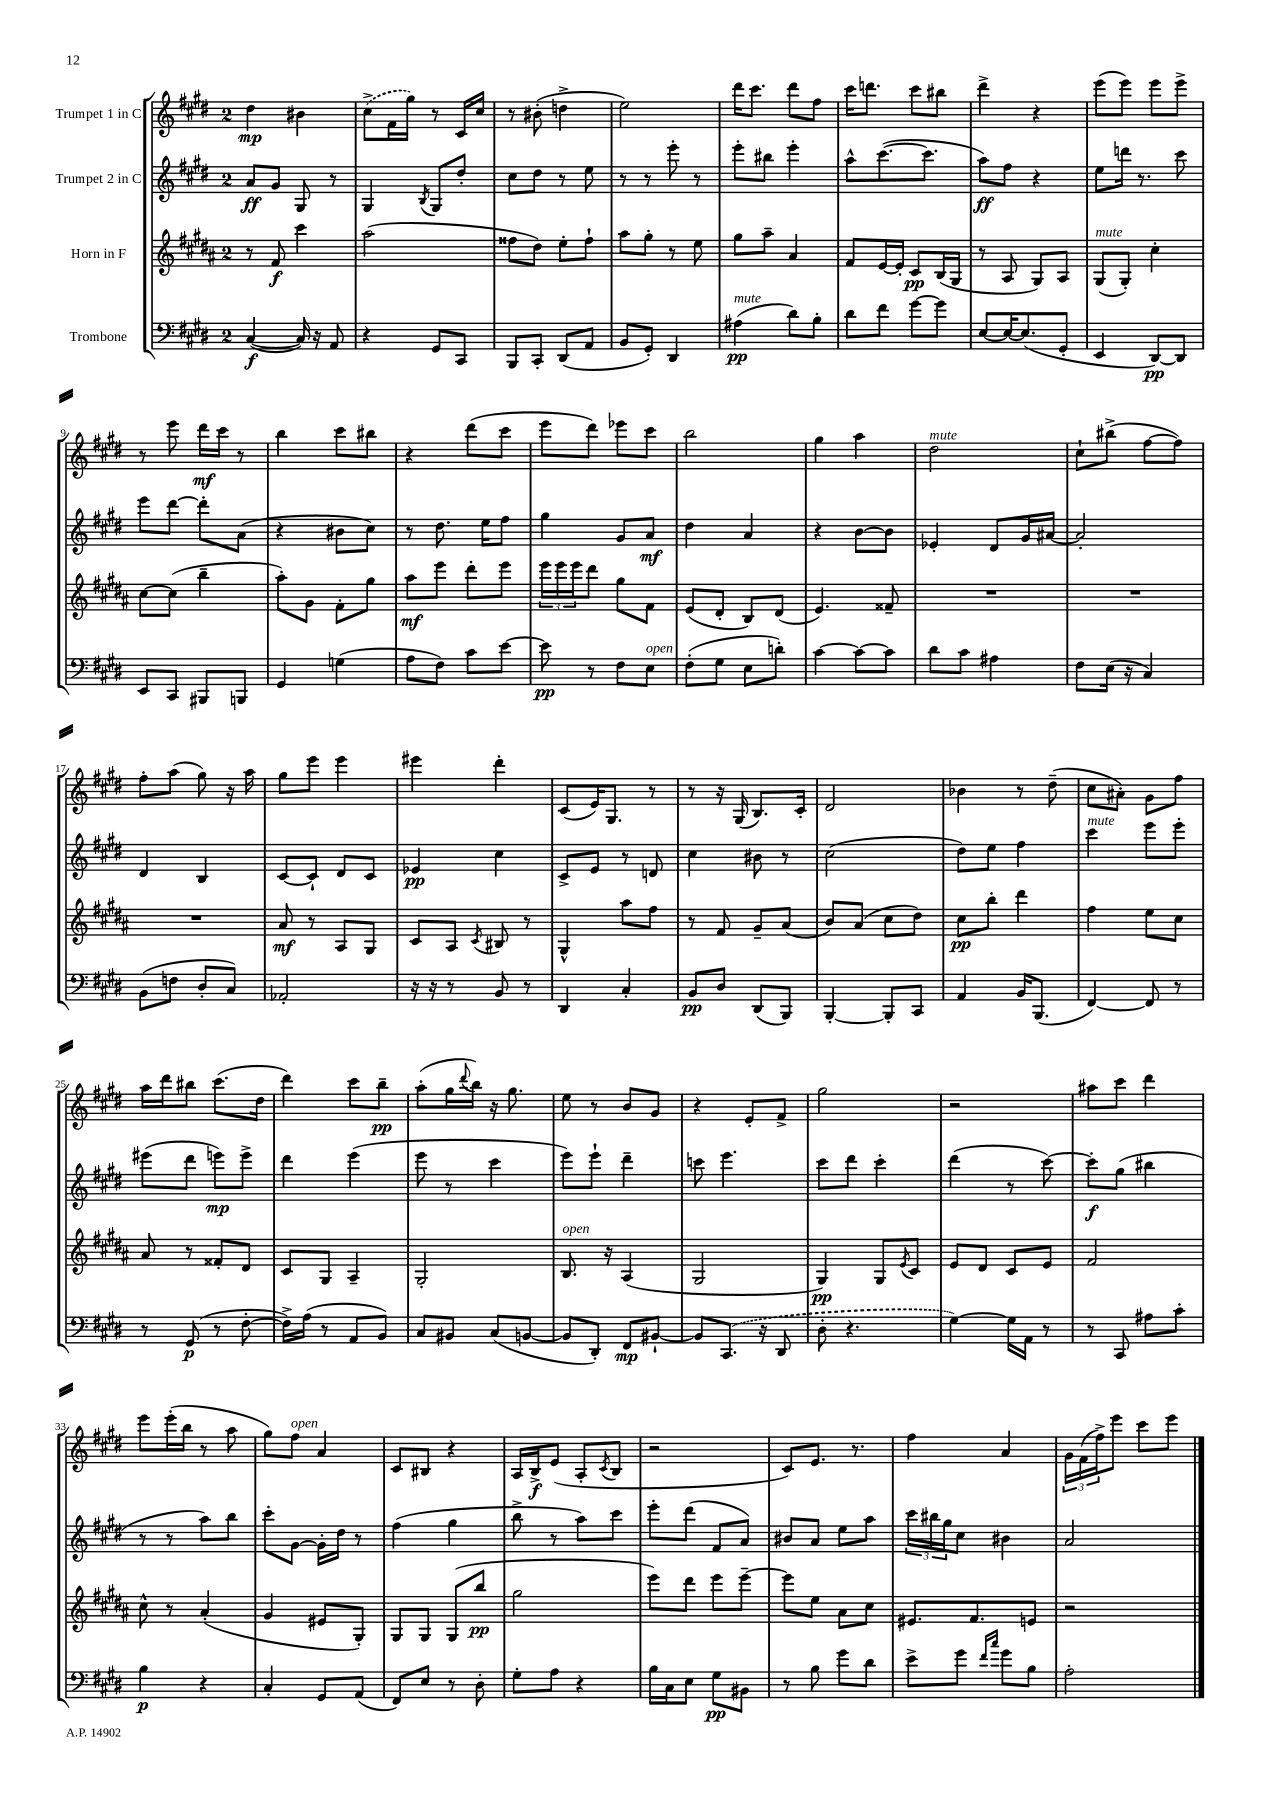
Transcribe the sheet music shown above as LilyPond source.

<<
\new StaffGroup <<
\new Staff = "s0" \with { instrumentName = "Trumpet 1 in C" } {
    \clef treble \key e \major \once \override Staff.TimeSignature.style = #'single-digit \time 2/4
    dis''4\mp bis'4 |
    \once \slurDashed cis''8->( fis'16 gis''16) r8 cis'16 cis''16 |
    r8 bis'8-.( d''4-> |
    e''2) |
    dis'''16 cis'''8. dis'''8 fis''8 |
    cis'''16 d'''8. cis'''8 bis''8 |
    dis'''4-> r4 |
    e'''8( e'''8) e'''8 e'''8-> |
    r8 e'''8 dis'''16\mf cis'''16 r8 |
    b''4 cis'''8 bis''8 |
    r4 dis'''8( cis'''8 |
    e'''8 dis'''8) ees'''8 cis'''8 |
    b''2 |
    gis''4 a''4 |
    dis''2^\markup { \italic "mute" } |
    cis''8-! bis''8->( fis''8~ fis''8) |
    fis''8-. a''8( gis''8) r16 a''16 |
    gis''8 e'''8 e'''4 |
    eis'''4 dis'''4-. |
    cis'8( e'16) gis8. r8 |
    r8 r16 gis16( b8.) cis'16-. |
    dis'2 |
    bes'4 r8 dis''8--( |
    cis''8 ais'8-.) gis'8 fis''8 |
    a''16 dis'''16 bis''8 cis'''8.( dis''16 |
    dis'''4) cis'''8 b''8--\pp |
    a''8-.( gis''16 \appoggiatura { dis'''8 } b''16) r16 gis''8. |
    e''8 r8 b'8 gis'8 |
    r4 e'8-. fis'8-> |
    gis''2 |
    r2 |
    ais''8 cis'''8 dis'''4 |
    e'''8 e'''16-.( b''16 r8 a''8 |
    gis''8) fis''8^\markup { \italic "open" } a'4 |
    cis'8 bis8 r4 |
    a16 b16->\f e'8( a8-. \acciaccatura { cis'8 } b8 |
    r2 |
    cis'8) e'8. r8. |
    fis''4 a'4 |
    \tuplet 3/2 { gis'16 fis'16( fis''16->) } e'''8 cis'''8 e'''8 \bar "|." |
}
\new Staff = "s1" \with { instrumentName = "Trumpet 2 in C" } {
    \clef treble \key e \major \once \override Staff.TimeSignature.style = #'single-digit \time 2/4
    a'8\ff gis'8 gis8 r8 |
    gis4 \acciaccatura { b8 } gis8 dis''8-. |
    cis''8 dis''8 r8 e''8 |
    r8 r8 e'''8-. r8 |
    e'''8-. bis''8 e'''4-. |
    a''8-^ cis'''8.~( cis'''8. |
    a''8\ff) fis''8 r4 |
    e''8 d'''16 r8. cis'''8 |
    e'''8 dis'''8~ dis'''8-. a'8( |
    r4 bis'8 cis''8) |
    r8 dis''8. e''16 fis''8 |
    gis''4 gis'8 a'8\mf |
    dis''4 a'4 |
    r4 b'8~ b'8 |
    ees'4-. dis'8 gis'16 ais'16~ |
    ais'2-. |
    dis'4 b4 |
    cis'8~ cis'8-! dis'8 cis'8 |
    ees'4\pp cis''4 |
    cis'8-> e'8 r8 d'8 |
    cis''4 bis'8 r8 |
    cis''2( |
    dis''8) e''8 fis''4 |
    cis'''4^\markup { \italic "mute" } e'''8 e'''8-. |
    eis'''8( dis'''8 e'''8\mp) e'''8-> |
    dis'''4 e'''4( |
    e'''8 r8 cis'''4 |
    e'''8) e'''8-! dis'''4-- |
    c'''8 e'''4. |
    cis'''8 dis'''8 cis'''4-. |
    dis'''4( r8 cis'''8~) |
    cis'''8-.\f gis''8( bis''4 |
    r8 r8 a''8) b''8 |
    cis'''8-. gis'8~ gis'16-. dis''16 r8 |
    fis''4( gis''4 |
    b''8-> r8 a''8) cis'''8 |
    e'''8-. dis'''8( fis'8 a'8) |
    bis'8 a'8 e''8 a''8 |
    \tuplet 3/2 { cis'''16 bis''16 gis''16 } cis''8 bis'4 |
    a'2 \bar "|." |
}
\new Staff = "s2" \with { instrumentName = "Horn in F" } {
    \clef treble \key b \major \once \override Staff.TimeSignature.style = #'single-digit \time 2/4
    r8 fis'8\f cis'''4 |
    ais''2( |
    fisis''8 dis''8) e''8-. fisis''8-! |
    ais''8 gis''8-. r8 e''8 |
    gis''8 ais''8-- ais'4 |
    fis'8 e'16~ e'16-. cis'8\pp b16( gis16 |
    r8 ais8 gis8) ais8 |
    gis8^\markup { \italic "mute" }( gis8-.) cis''4-. |
    cis''8~ cis''8( b''4-- |
    ais''8-.) gis'8 fis'8-. gis''8 |
    ais''8\mf e'''8 dis'''8-. e'''8 |
    \tuplet 3/2 { e'''16 e'''16 e'''16 } dis'''8 gis''8 fis'8 |
    e'8( dis'8-. b8) dis'8( |
    e'4.) fisis'8-- |
    R2 |
    R2 |
    R2 |
    ais'8\mf r8 ais8 gis8 |
    cis'8 ais8 \acciaccatura { cis'8 } bis8 r8 |
    gis4-^ ais''8 fis''8 |
    r8 fis'8 gis'8-- ais'8( |
    b'8) ais'8( cis''8 dis''8) |
    cis''8\pp b''8-. dis'''4 |
    fis''4 e''8 cis''8 |
    ais'8 r8 fisis'8-. dis'8 |
    cis'8 gis8 ais4-- |
    gis2-. |
    b8.^\markup { \italic "open" } r16 ais4( |
    gis2 |
    gis4\pp) gis8 \acciaccatura { e'8 } cis'8 |
    e'8 dis'8 cis'8 e'8 |
    fis'2 |
    cis''8-^ r8 ais'4-.( |
    gis'4 eis'8 gis8-.) |
    gis8 gis8 gis8( b''8\pp |
    gis''2 |
    e'''8) dis'''8 e'''8 e'''8~-- |
    e'''8 e''8 ais'8 cis''8 |
    eis'8. fis'8. e'8 |
    r2 \bar "|." |
}
\new Staff = "s3" \with { instrumentName = "Trombone" } {
    \clef bass \key e \major \once \override Staff.TimeSignature.style = #'single-digit \time 2/4
    cis4~\f( cis16) r16 a,8 |
    r4 gis,8 cis,8 |
    b,,8 cis,8-. dis,8( a,8 |
    b,8 gis,8-.) dis,4 |
    ais4\pp^\markup { \italic "mute" }( dis'8) b8-. |
    dis'8 fis'8 gis'8~ gis'8 |
    e8~ e16~ e8.( gis,8-. |
    e,4 dis,8~\pp) dis,8 |
    e,8 cis,8 bis,,8 b,,8 |
    gis,4 g4( |
    a8 fis8) cis'8 e'8~ |
    e'8\pp r8 fis8 e8^\markup { \italic "open" } |
    fis8-.( gis8 e8 d'8-.) |
    cis'4~ cis'8~ cis'8 |
    dis'8 cis'8 ais4 |
    fis8 e16( r16 cis4) |
    b,8( f8 dis8-. cis8) |
    aes,2-. |
    r16 r16 r8 b,8 r8 |
    dis,4 cis4-. |
    b,8\pp dis8 dis,8( b,,8) |
    b,,4~-. b,,8-. cis,8 |
    a,4 b,16 b,,8.( |
    fis,4~) fis,8 r8 |
    r8 gis,8\p( r8 fis8~-. |
    fis16->) a16( r8 a,8 b,8) |
    cis8 bis,8 cis8( b,8~ |
    b,8 dis,8-.) fis,8\mp bis,8~-! |
    bis,8 \once \slurDashed cis,8.( r16 dis,8 |
    dis8-. r4. |
    gis4~) gis16 a,16 r8 |
    r8 cis,8 ais8 cis'8-. |
    b4\p r4 |
    cis4-. gis,8 a,8( |
    fis,8) e8 r8 dis8-. |
    gis8-. a8 r4 |
    b16 cis16 e8 gis8\pp bis,8 |
    r8 b8 gis'8 dis'8 |
    e'8-> gis'8 \grace { fis'16 cis''16 } gis'8 b8 |
    a2-. \bar "|." |
}
>>
>>
